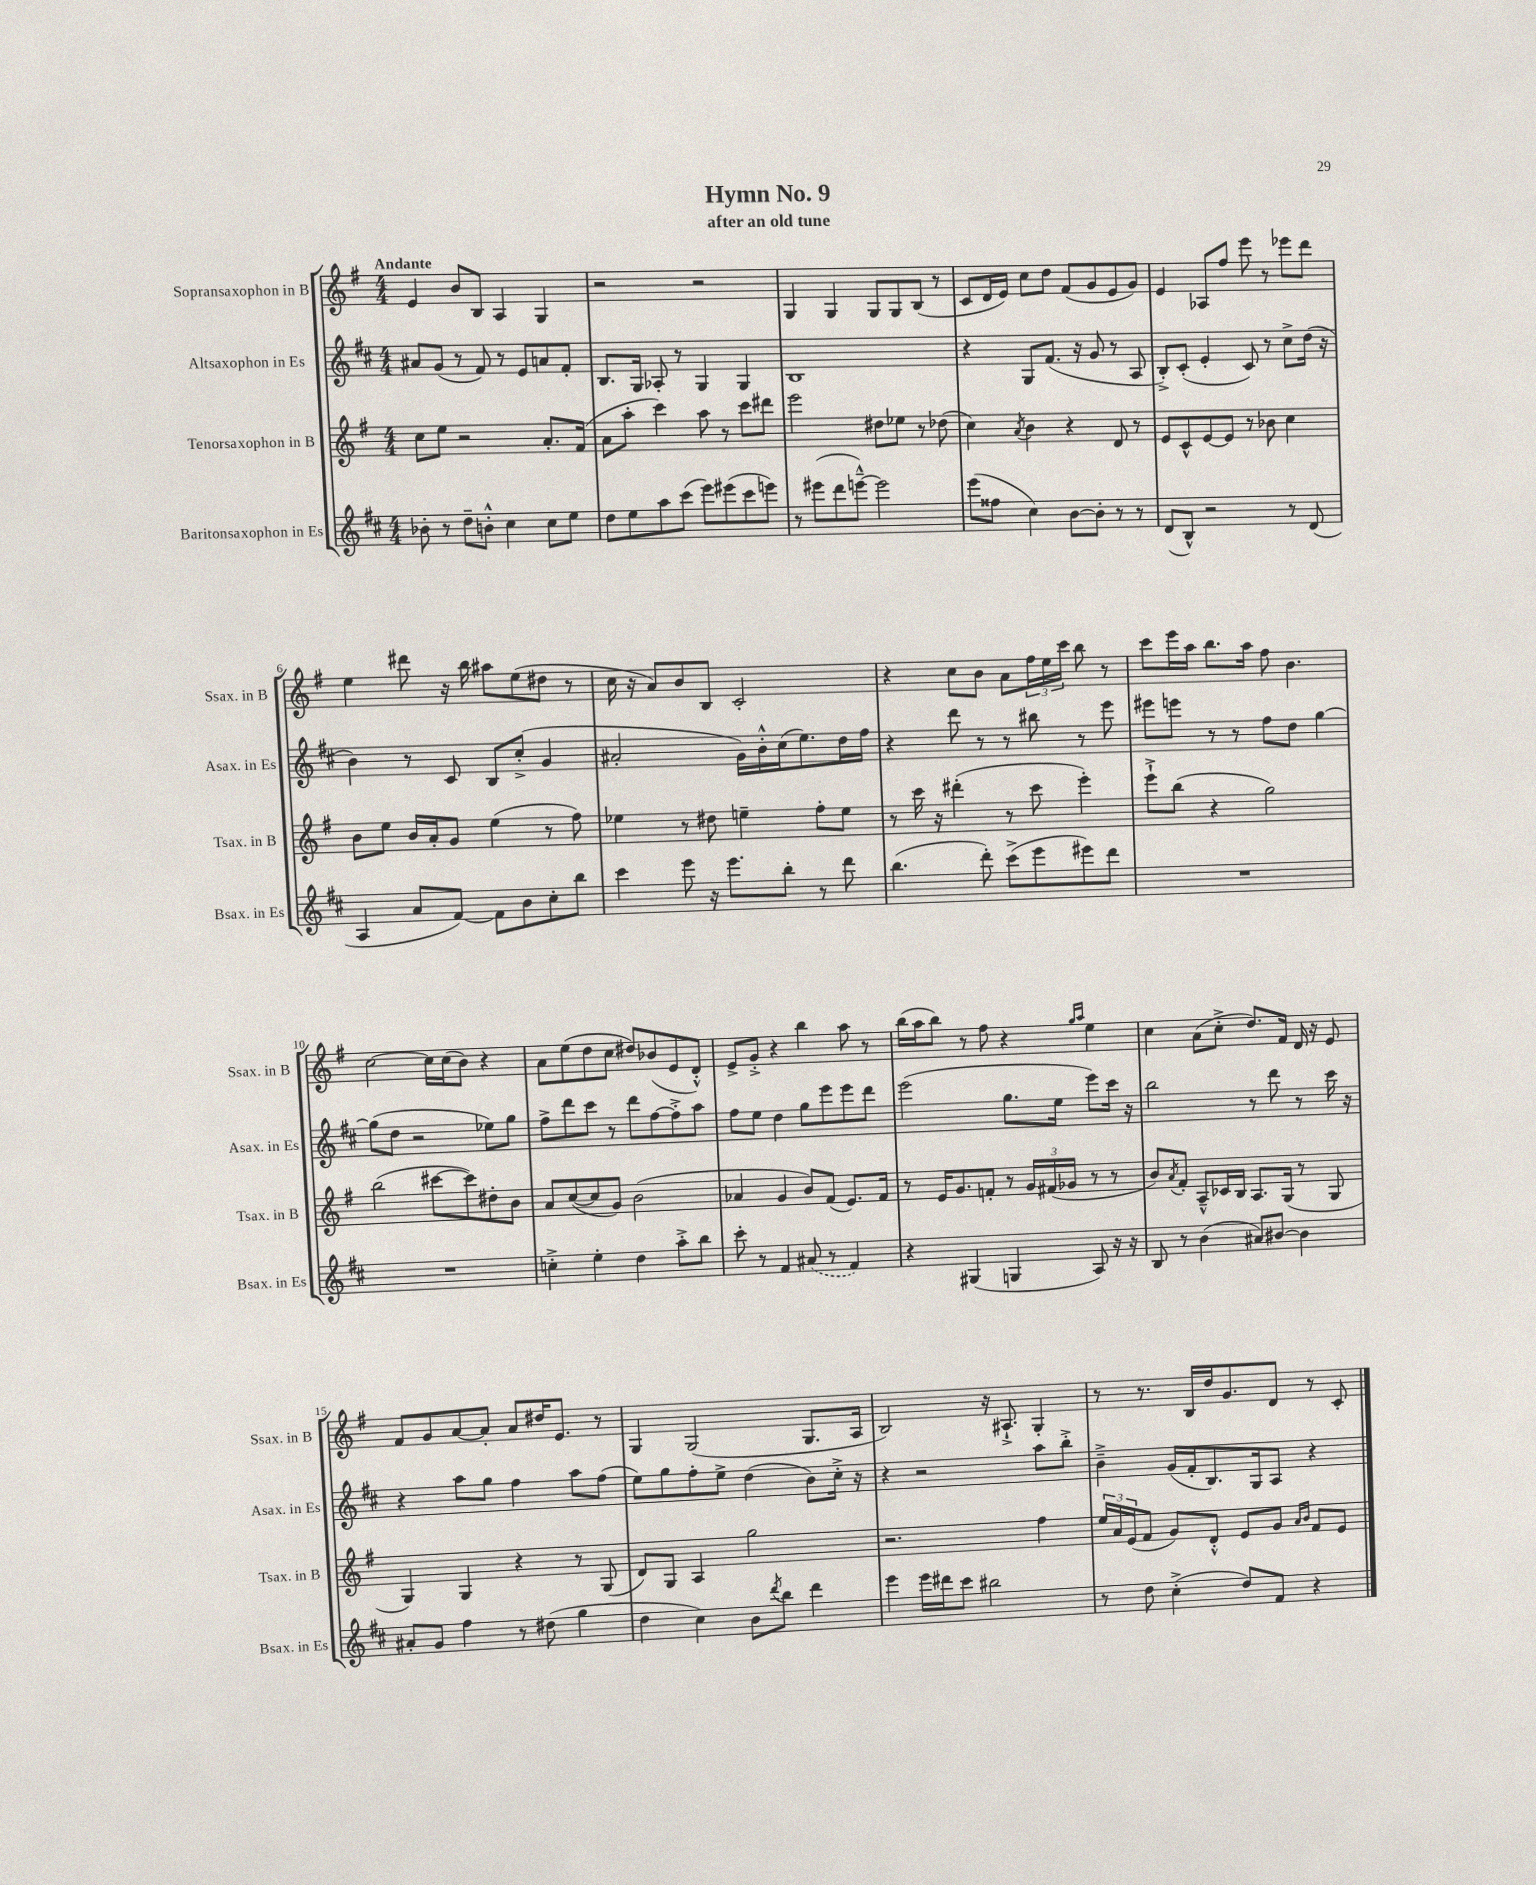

**kern	**kern	**kern	**kern
*staff4	*staff3	*staff2	*staff1
*clefG2	*clefG2	*clefG2	*clefG2
*k[f#c#]	*k[f#]	*k[f#c#]	*k[f#]
*M4/4	*M4/4	*M4/4	*M4/4
8b-'	8cc	8a#	4e
8r	8ee	(8g	.
8dd~	2r	8r	8b
8b'^^	.	8f#)	8B
4cc#	.	8r	4A
.	.	8e	.
8cc#	8.a'	8a	4G
8ee	.	8f#'	.
.	(16f#	.	.
=	=	=	=
8dd	8a	8.B	2r
8ee	8aa'	.	.
.	.	16G	.
8aa	4ccc)	8A-'	.
(8ccc#	.	8r	.
8eee)	8aa	4G	2r
(8eee#	8r	.	.
8ccc#	8ccc	4G	.
8eee)	8ddd#	.	.
=	=	=	=
8r	2eee	1B	4G
(8eee#	.	.	.
8ddd	.	.	4G
[8eee~^^)	.	.	.
2eee]	8dd#	.	8G
.	8ee-	.	8G
.	8r	.	(8B
.	(8dd-	.	8r
=	=	=	=
(8eee	4cc)	4r	8c
8ff##	.	.	16d
.	.	.	16e)
.	8qa	.	.
4cc#)	4b	8G	8cc
.	.	(8.f#	8dd
[8b	4r	.	(8f#
.	.	16r	.
8b']	.	8g	8g
8r	8d	8r	8e
8r	8r	8A	8g)
=	=	=	=
(8d	8e	8B'^)	4e
8B^^)	8c^^	(8c#'	.
2r	[8e	4e'	8A-
.	8e]	.	8ff#
.	8r	8c#)	8eee
.	8b-	8r	8r
8r	4cc	8cc#^	8eee-
(8d	.	(16dd	8ddd
.	.	16r	.
=	=	=	=
4A	8b	4b)	4ee
.	8ee	.	.
8a	16b	8r	8ddd#
.	16a'	.	.
[8f#)	8g	8c#	16r
.	.	.	16bb
8f#]	(4ee	8B	8aa#
8b	.	(8cc#'^	(8ee
8cc#'	8r	4g	8dd#
8bb	8ff#)	.	8r
=	=	=	=
4ccc#	4ee-	2a#'	16cc
.	.	.	16r
.	.	.	8a)
8eee	8r	.	8b
16r	8dd#	.	8B
8.eee	.	.	.
.	4ee~	16g)	2c'
.	.	16b'^^	.
8bb'	.	(16cc#	.
.	.	8.ee)	.
8r	8ff#'	.	.
8ddd	8ee	16dd	.
.	.	16ff#	.
=	=	=	=
(4.bb	8r	4r	4r
.	16ccc	.	.
.	16r	.	.
.	(4ddd#'	8ddd	8cc
8ddd')	.	8r	8b
(8ccc#^	8r	8r	8a
8eee	8ccc	8bb#	24ff#
.	.	.	24ee
.	.	.	24ccc
8eee#)	4eee')	8r	8bb
8ddd	.	8eee	8r
=	=	=	=
1r	8eee`^	8eee#	8ccc
.	(8bb	8eee	16eee
.	.	.	16aa
.	4r	8r	8.bb
.	.	8r	.
.	.	.	16aa
.	2gg)	8ff#	8ff#
.	.	8dd	4.b
.	.	[4gg	.
=	=	=	=
1r	(2bb	(8gg]	[2cc
.	.	8dd	.
.	.	2r	.
.	[8ccc#	.	16cc]
.	.	.	(16cc
.	8ccc#])	.	8b)
.	8dd#'	8ee-)	4r
.	8b	8gg	.
=	=	=	=
4cc'^	8a	8ff#^	8a
.	([8cc	8ddd	(8ee
4ee'	8cc]	8ccc#	8dd
.	8g)	8r	8cc
4dd	(2b	8ddd	8dd#)
.	.	[8ff#	(8b-
8aa'^	.	8ff#'^]	8e
8bb	.	8aa	8d'^^)
=	=	=	=
8ccc#'	4a-	8ff#	8e^
8r	.	8ee	8g'^
4f#	4g	4dd	4r
(8a#	8b)	8gg	4bb
8r	(8f#	8eee	.
4f#)	8.e)	8eee	8aa
.	.	8ddd	8r
.	16f#	.	.
=	=	=	=
4r	8r	(2eee	(16bb
.	.	.	16aa
.	16e	.	8bb)
.	8.g	.	.
(4G#	.	.	8r
.	8f'	.	8ff#
4G	8r	8.gg	4r
.	24g	.	.
.	(24f#	.	.
.	.	16ee	.
.	24g-	.	.
.	.	.	16qqgg
.	.	.	16qqaa
8A)	8r	8eee)	4ee
16r	8r	16ccc#	.
16r	.	16r	.
=	=	=	=
8B	8b)	2bb	4cc
.	8qa	.	.
8r	8f#'	.	.
(4b	8A~^^	.	(8a
.	16c-	.	8cc'^
.	16B	.	.
8a#)	8.A	8r	8.dd)
[8b#	.	8ddd	.
.	(16G	.	16f#
4b#]	8r	8r	16d
.	.	.	16r
.	8G	16ccc#	8e
.	.	16r	.
=	=	=	=
8a#'	4G)	4r	8f#
8g	.	.	8g
4ff#	4G	8aa	[8a
.	.	8gg	8a']
8r	4r	4ff#	8a
(8dd#	.	.	16dd#
.	.	.	8.e
4gg	8r	8aa	.
.	(8G	(8ff#	8r
=	=	=	=
4dd	8d)	8ee)	4G
.	8G	8gg	.
4cc#)	4A	8ff#'	(2G
.	.	8ee^	.
8b	2gg	(4dd	.
8qddd	.	.	.
8bb	.	.	.
4ddd	.	8b)	8.G
.	.	16cc#'^	.
.	.	16r	16A
=	=	=	=
4eee	2.r	4r	2B)
16eee	.	2r	.
16ddd#	.	.	.
8ccc#	.	.	.
2bb#	.	.	16r
.	.	.	8.A#`^
.	4ff#	8aa	4G'
.	.	8bb'^	.
=	=	=	=
8r	24ee	4b~^	8r
.	24a	.	.
.	(24e	.	.
8dd	8f#	.	8.r
(4cc#'^	8g)	(16g	.
.	.	16f#'	16B
.	8d'^^	8.B)	16dd
.	.	.	8.g
8dd)	8e	.	.
.	.	16G	.
8f#	8g	8A	8d
.	16qqa	.	.
.	16qqb	.	.
4r	8f#	4r	8r
.	8e	.	8c'
==	==	==	==
*-	*-	*-	*-
